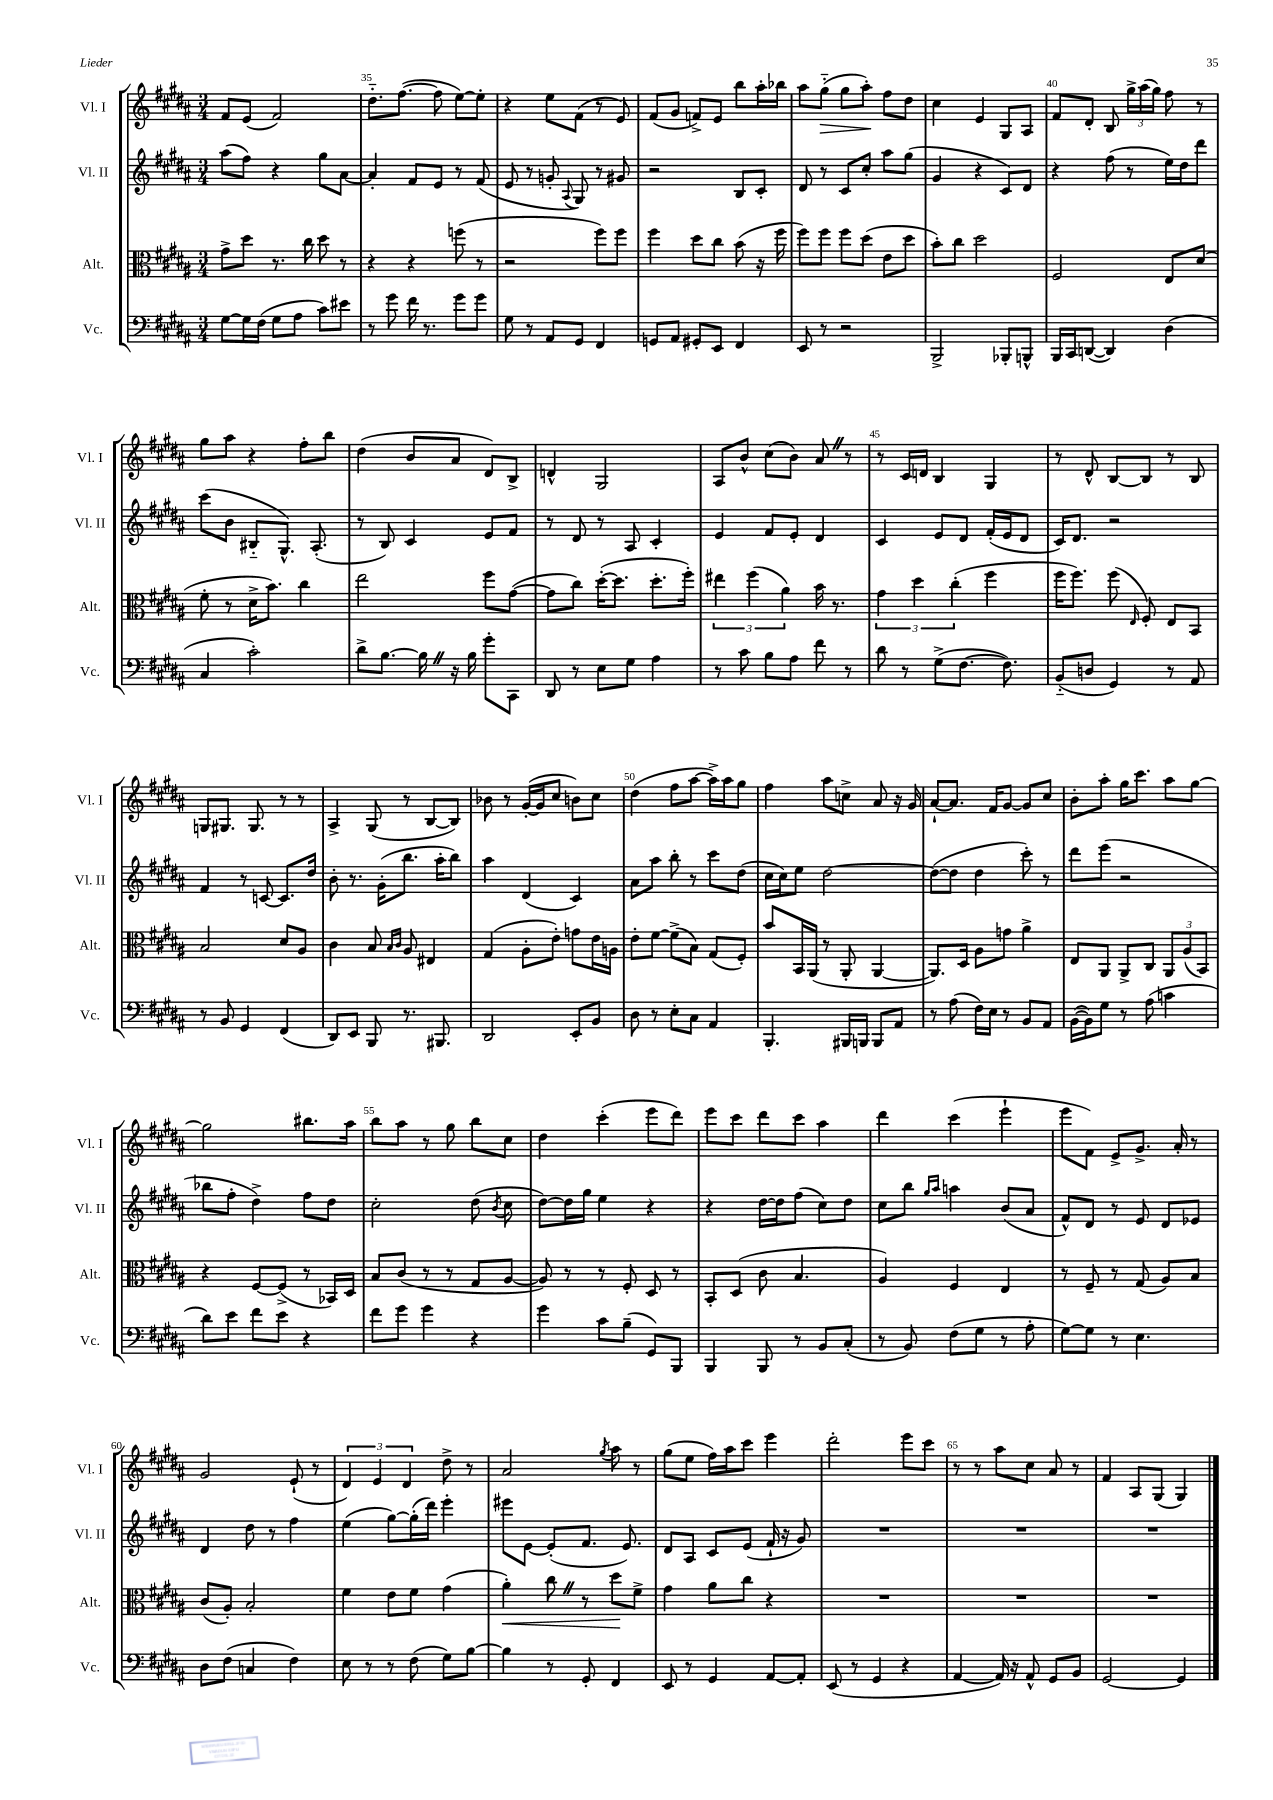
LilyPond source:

<<
\new StaffGroup <<
\new Staff = "s0" \with { instrumentName = "Vl. I" shortInstrumentName = "Vl. I" } {
    \clef treble \key b \major \numericTimeSignature \time 3/4
    \autoBeamOff fis'8[ e'8]( fis'2) |
    dis''8.[-_ fis''8.]~( fis''8 e''8[~) e''8]-. |
    r4 e''8[ fis'8]( r8 e'8) |
    fis'8[( gis'8] f'8[->) e'8] b''8[ ais''16-. bes''16] |
    ais''8[ gis''8]-_\>( gis''8[ ais''8]-.\!) fis''8[ dis''8] |
    cis''4 e'4 gis8[ ais8] |
    fis'8[ dis'8]-. b8 \tuplet 3/2 { gis''16[-> ais''16( gis''16]) } fis''8 r8 |
    gis''8[ ais''8] r4 fis''8[-. b''8] |
    dis''4( b'8[ ais'8] dis'8[) b8]-> |
    d'4-^ gis2 |
    ais8[ b'8]-^ cis''8[( b'8]) ais'8 \once \override BreathingSign.text = \markup { \musicglyph "scripts.caesura.straight" } \breathe r8 |
    r8 cis'16[ d'16] b4 gis4 |
    r8 dis'8-^ b8[~ b8] r8 b8 |
    g8[ gis8.] gis8. r8 r8 |
    ais4-> gis8( r8 b8[~ b8]) |
    bes'8 r8 gis'16[~-.( gis'16 cis''8] b'8[) cis''8] |
    dis''4( fis''8[ ais''8]~ ais''16[->) ais''16 gis''8] |
    fis''4 ais''8[ c''8]-> ais'8 r16 gis'16 |
    ais'8[~-! ais'8.] fis'16[ gis'8]~ gis'8[ cis''8] |
    b'8[-. ais''8]-. gis''16[ cis'''8.] ais''8[ gis''8]~ |
    gis''2 bis''8.[ ais''16] |
    b''8[ ais''8] r8 gis''8 b''8[ cis''8] |
    dis''4 cis'''4-.( e'''8[ dis'''8]) |
    e'''8[ cis'''8] dis'''8[ cis'''8] ais''4 |
    dis'''4 cis'''4( e'''4-! |
    e'''8[ fis'8]) e'8[-> gis'8.]-> ais'16-. r8 |
    gis'2 e'8-!( r8 |
    \tuplet 3/2 { dis'4) e'4 dis'4 } dis''8-> r8 |
    ais'2 \acciaccatura { gis''8 } ais''8 r8 |
    gis''8[( e''8] fis''16[) ais''16 cis'''8] e'''4 |
    dis'''2-. e'''8[ cis'''8] |
    r8 r8 ais''8[ cis''8] ais'8 r8 |
    fis'4 ais8[ gis8]( gis4) \bar "|." |
}
\new Staff = "s1" \with { instrumentName = "Vl. II" shortInstrumentName = "Vl. II" } {
    \clef treble \key b \major \numericTimeSignature \time 3/4
    \autoBeamOff ais''8[( fis''8]) r4 gis''8[ ais'8]~ |
    ais'4-. fis'8[ e'8] r8 fis'8( |
    e'8 r8 g'8-. \appoggiatura { ais8 } gis8) r8 gis'8 |
    r2 b8[ cis'8]-. |
    dis'8 r8 cis'8[ cis''8]-. ais''8[ gis''8]( |
    gis'4 r4 cis'8[) dis'8] |
    r4 fis''8( r8 e''16[) dis''16 dis'''8] |
    cis'''8[( b'8] bis8[-_ gis8.]-^) ais8.-.( |
    r8 b8) cis'4 e'8[ fis'8] |
    r8 dis'8 r8 ais8 cis'4-. |
    e'4 fis'8[ e'8]-. dis'4 |
    cis'4 e'8[ dis'8] fis'16[-.( e'16 dis'8] |
    cis'16[) dis'8.] r2 |
    fis'4 r8 c'8~ c'8.[ dis''16] |
    b'8-. r8. gis'16[-.( b''8.] ais''16[-. b''8]) |
    ais''4 dis'4( cis'4) |
    ais'8[ ais''8] b''8-. r8 cis'''8[ dis''8]( |
    cis''16[ cis''16) e''8] dis''2~ |
    dis''8[~( dis''8] dis''4 cis'''8-.) r8 |
    dis'''8[ e'''8]( r2 |
    bes''8[ fis''8]-. dis''4->) fis''8[ dis''8] |
    cis''2-. dis''8( \acciaccatura { b'8 } cis''8 |
    dis''8[~) dis''16 gis''16] e''4 r4 |
    r4 dis''16[~ dis''16 fis''8]( cis''8[) dis''8] |
    cis''8[ b''8] \grace { gis''16[ ais''16] } a''4 b'8[( ais'8] |
    fis'8[-^) dis'8] r8 e'8 dis'8[ ees'8] |
    dis'4 dis''8 r8 fis''4 |
    e''4( gis''8[~) gis''16-.( dis'''16]) e'''4-. |
    eis'''8[ e'8]~ e'8[-.( fis'8.] e'8.) |
    dis'8[ ais8] cis'8[ e'8]( fis'16-! r16 gis'8) |
    R2. |
    R2. |
    R2. \bar "|." |
}
\new Staff = "s2" \with { instrumentName = "Alt." shortInstrumentName = "Alt." } {
    \clef alto \key b \major \numericTimeSignature \time 3/4
    \autoBeamOff gis'8[-> dis''8] r8. cis''16 dis''8 r8 |
    r4 r4 f''8( r8 |
    r2 fis''8[) fis''8] |
    fis''4 dis''8[ cis''8] b'8( r16 fis''16 |
    fis''8[) fis''8] fis''8[ dis''8]( e'8[ dis''8] |
    b'8[-.) cis''8] dis''2 |
    fis2 e8[ dis'8]( |
    fis'8-. r8 dis'16[-> b'8.]) cis''4 |
    e''2 fis''8[ gis'8]~( |
    gis'8[ cis''8]) dis''16[~-.( dis''8.] dis''8.[-. fis''16]-.) |
    \tuplet 3/2 { eis''4 fis''4( ais'4) } b'16 r8. |
    \tuplet 3/2 { gis'4 dis''4 cis''4-.( } fis''4 |
    fis''16[ fis''8.]) fis''8( \grace { e16 } fis8-.) e8[ b,8] |
    b2 dis'8[ ais8] |
    cis'4 b8 \grace { b16[ cis'16] } ais8 eis4 |
    gis4( ais8[-. e'8]-.) g'8[ e'16 a16] |
    e'8[-. fis'8]~ fis'8[->( b8]) gis8[( fis8]-.) |
    b'8[ b,16 ais,16]( r8 ais,8-. ais,4~ |
    ais,8.[) dis16] ais8[ g'8] ais'4-> |
    e8[ ais,8] ais,8[-> cis8] \tuplet 3/2 { ais,8[ ais8( b,8]) } |
    r4 fis8[~ fis8]->( r8 bes,16[) dis16] |
    b8[ cis'8]( r8 r8 gis8[ ais8]~ |
    ais8) r8 r8 fis8-. dis8 r8 |
    b,8[-. dis8]( cis'8 b4. |
    ais4) fis4 e4 |
    r8 fis8-- r8 gis8( ais8[) b8] |
    cis'8[( ais8]-.) b2-. |
    fis'4 e'8[ fis'8] gis'4( |
    ais'4-.\<) cis''8 \once \override BreathingSign.text = \markup { \musicglyph "scripts.caesura.straight" } \breathe r8 dis''8[\! fis'8]-> |
    gis'4 ais'8[ cis''8] r4 |
    R2. |
    R2. |
    R2. \bar "|." |
}
\new Staff = "s3" \with { instrumentName = "Vc." shortInstrumentName = "Vc." } {
    \clef bass \key b \major \numericTimeSignature \time 3/4
    \autoBeamOff gis8[~ gis16 fis16]( gis8[ ais8] cis'8[) eis'8] |
    r8 gis'8 fis'16 r8. gis'8[ gis'8] |
    gis8 r8 ais,8[ gis,8] fis,4 |
    g,8[ ais,8] gis,8[-. e,8] fis,4 |
    e,8 r8 r2 |
    b,,2-> bes,,8[-. b,,8]-^ |
    b,,16[ cis,16 d,8]~( d,4) dis4( |
    cis4 cis'2-.) |
    dis'8[-> b8.]~ b16 \once \override BreathingSign.text = \markup { \musicglyph "scripts.caesura.straight" } \breathe r16 b16 gis'8[-. cis,8] |
    dis,8 r8 e8[ gis8] ais4 |
    r8 cis'8 b8[ ais8] fis'8 r8 |
    dis'8 r8 gis8[->( fis8.]~ fis8.) |
    b,8[-_( d8] gis,4) r8 ais,8 |
    r8 b,8 gis,4 fis,4( |
    dis,8[) e,8] b,,8 r8. bis,,8. |
    dis,2 e,8[-. b,8] |
    dis8 r8 e8[-. cis8] ais,4 |
    b,,4.-. bis,,16[ b,,16] b,,8[ ais,8] |
    r8 ais8( fis16[) e16] r8 b,8[ ais,8] |
    b,16[~( b,16) gis8] r8 ais8( c'4 |
    dis'8[) e'8] fis'8[ e'8] r4 |
    fis'8[ gis'8] gis'4 r4 |
    gis'4 cis'8[ b8]--( gis,8[) b,,8] |
    b,,4 b,,8 r8 b,8[ cis8]-.( |
    r8 b,8) fis8[( gis8] r8 ais8-. |
    gis8[~) gis8] r8 e4. |
    dis8[ fis8]( c4 fis4) |
    e8 r8 r8 fis8( gis8[) b8]~ |
    b4 r8 gis,8-. fis,4 |
    e,8 r8 gis,4 ais,8[~ ais,8]-. |
    e,8( r8 gis,4 r4 |
    ais,4~ ais,16) r16 ais,8-^ gis,8[ b,8] |
    gis,2~ gis,4 \bar "|." |
}
>>
>>
\layout { \context { \Score currentBarNumber = #34 \override BarNumber.break-visibility = ##(#f #t #t) barNumberVisibility = #(every-nth-bar-number-visible 5) } }
